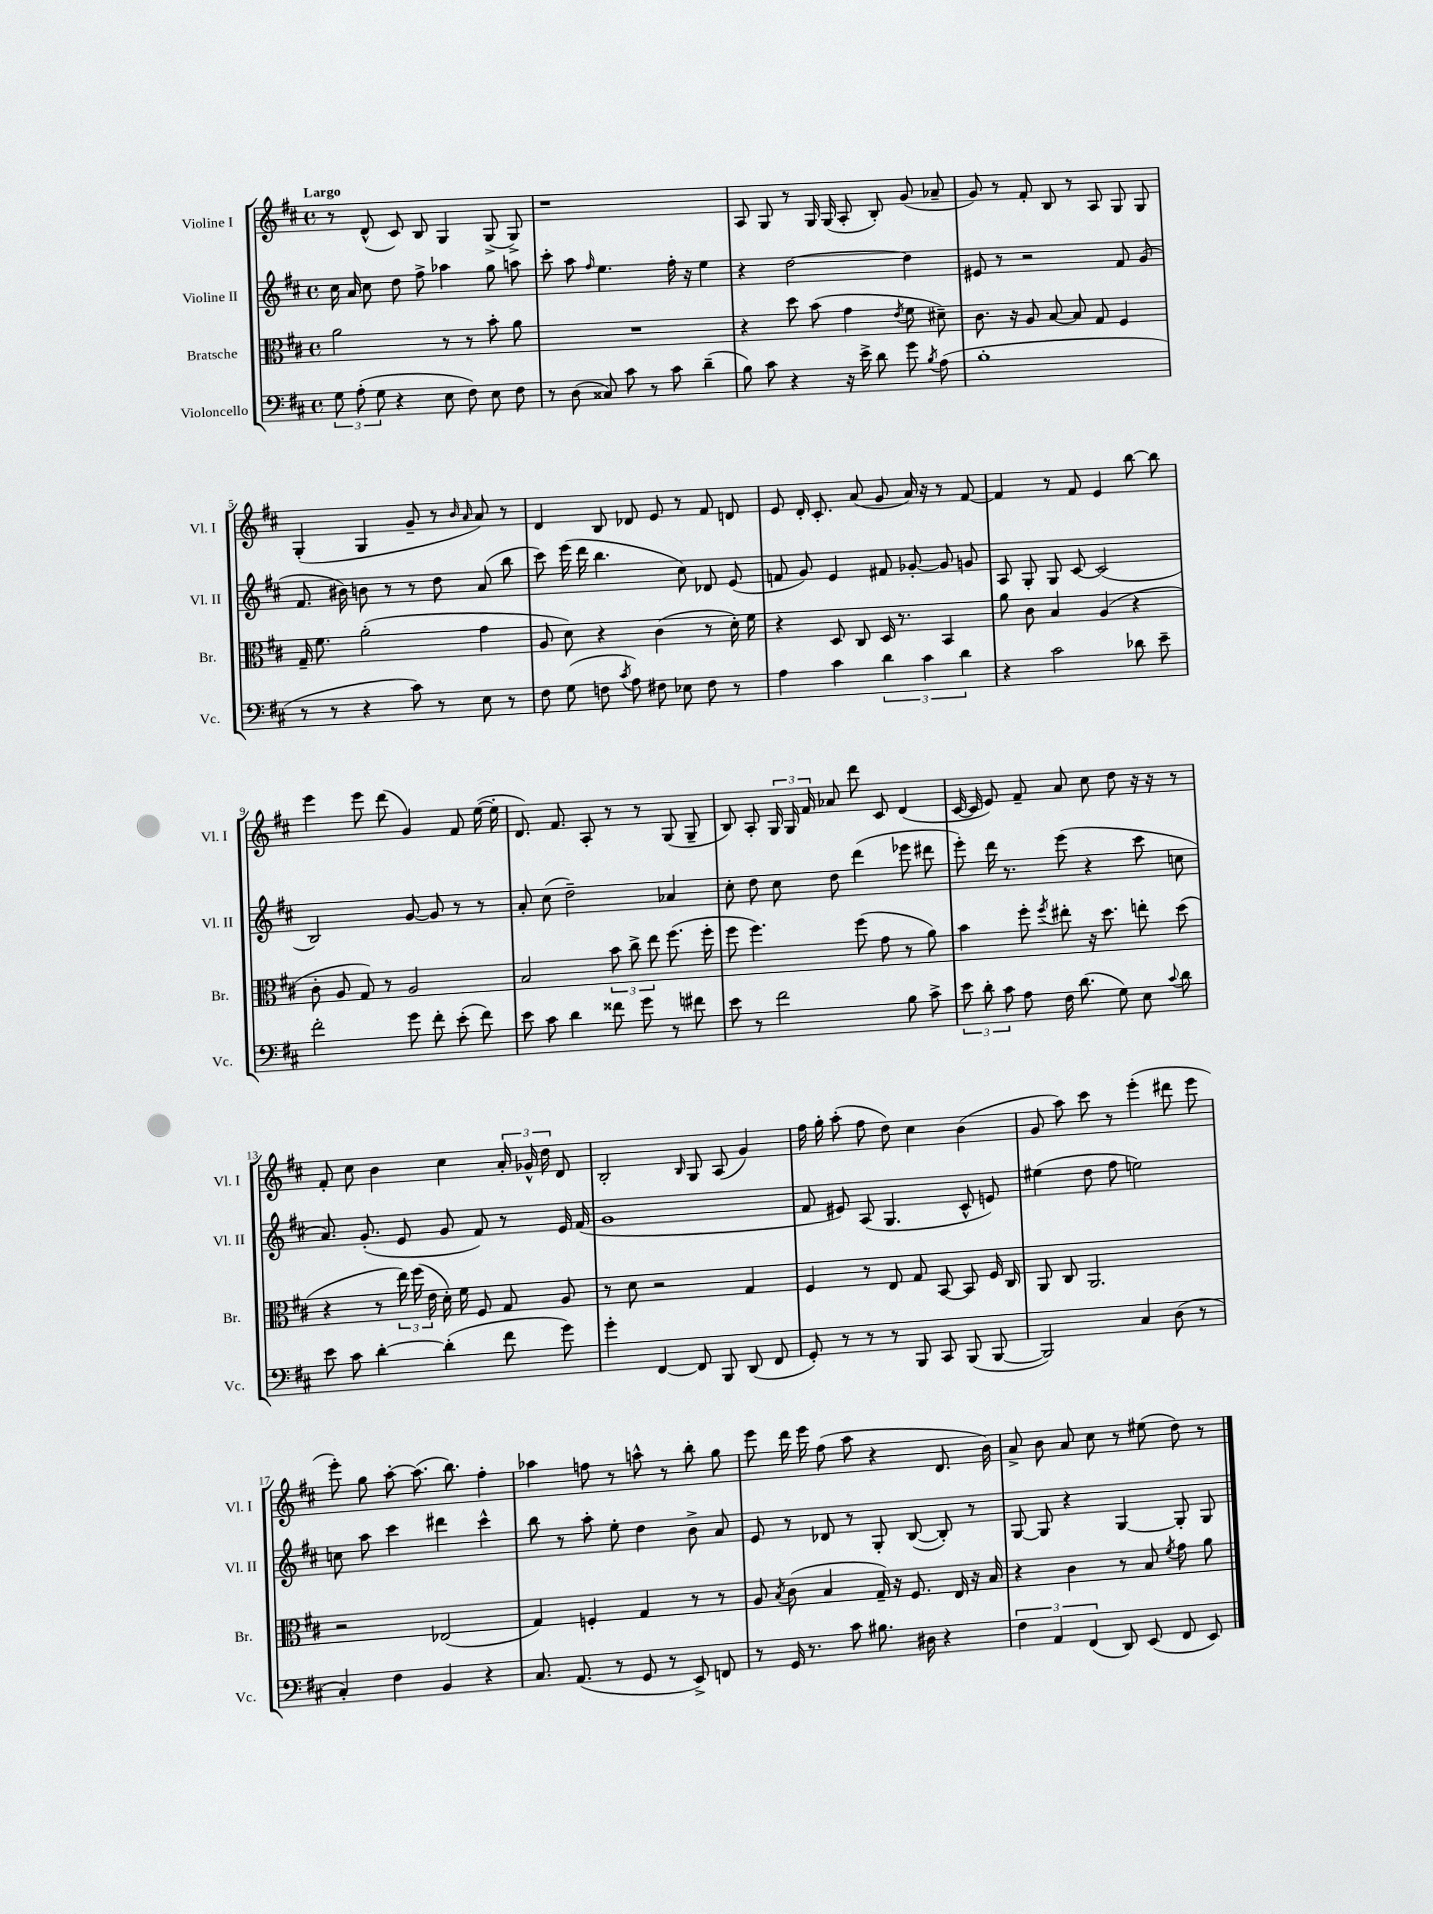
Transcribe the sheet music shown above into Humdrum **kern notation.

**kern	**kern	**kern	**kern
*staff4	*staff3	*staff2	*staff1
*clefF4	*clefC3	*clefG2	*clefG2
*k[f#c#]	*k[f#c#]	*k[f#c#]	*k[f#c#]
*M4/4	*M4/4	*M4/4	*M4/4
*met(c)	*met(c)	*met(c)	*met(c)
12G	2a	16cc#	8r
.	.	16a	.
(12A'	.	.	.
.	.	8cc#	(8d^^
12G	.	.	.
4r	.	8dd	8c#)
.	.	8ff#^	8B
8E	8r	4aa-	4G
8F#)	8r	.	.
8E	8b'	8gg	(8G^
8F#	8a	8aa	8G^)
=	=	=	=
8r	1r	8ccc#'	1r
(8D	.	8aa	.
.	.	16qqff#	.
8C##)	.	4.ee	.
8c#	.	.	.
8r	.	.	.
8c#	.	16ff#'	.
.	.	16r	.
(4d~	.	4ee	.
=	=	=	=
8B)	4r	4r	8A
8c#	.	.	8G
4r	8dd	[2dd	8r
.	(8b	.	16G
.	.	.	(16G
16r	4g	.	8A'
16e^	.	.	.
8d	.	.	8B')
.	8qe	.	.
8g	8f#	4dd]	(8g
8qB	.	.	.
(8A	8d#~)	.	8a-~
=	=	=	=
1B'	8.c#	8e#	8g)
.	.	8r	8r
.	16r	.	.
.	8A	2r	8f#'
.	[8B	.	8B
.	8B]	.	8r
.	8G	.	8A
.	4F#	8f#	8G
.	.	(8g	8G
=	=	=	=
8r	16G~	8.f#	(4G'
.	8.f#	.	.
8r	.	.	.
.	.	16b#)	.
4r	(2a'	8b	4G
.	.	8r	.
8c#)	.	8r	8g~
8r	.	8dd	8r
.	.	.	16qqb
.	.	.	16qqa
8E	4g	(8a	8a)
8r	.	8bb	8r
=	=	=	=
8F#	8A	8ccc#)	4d
(8G	8d)	(16eee	.
.	.	16ddd	.
8F	4r	4.bb	8B
8qc#	.	.	.
8A)	.	.	8d-
8F#	(4c#	.	8e
8E-	.	8cc#)	8r
8F#	8r	8d-	8f#
8r	16d')	(8e	8d
.	16f#	.	.
=	=	=	=
4A	4r	8f	8e
.	.	8g)	16d'
.	.	.	8.c#'
4c#	8D	4e	.
.	8C#	.	(8a
6d	16D	8f#	8g
.	8.r	.	.
.	.	[8g-'	16a)
6c#	.	.	.
.	.	.	16r
.	4BB	8g-]	8r
6d	.	.	.
.	.	8g	[8f#
=	=	=	=
4r	8a	8A	4f#]
.	8c#	8G'	.
2c#	4B	8G	8r
.	.	[8c#	8f#
.	(4A	(2c#]	4e
8d-	4r	.	[8bb
8e~	.	.	8bb]
=	=	=	=
2f#'	8c#'	2B)	4eee
.	8A	.	.
.	8G)	.	8eee
.	8r	.	(8ddd
8g	2A	[8g	4g)
8f#'	.	8g]	.
(8e'	.	8r	8f#
8f#)	.	8r	([16ee
.	.	.	16ee']
=	=	=	=
8e	2B	8a'	8.d)
8c#	.	(8cc#	.
.	.	.	8.f#
4d	.	2dd~)	.
.	.	.	8A'
8f##	12b	.	8r
.	12cc#^	.	.
8g	.	.	8r
.	12ee	.	.
8r	(8.ff#	4a-	(8G
8f#	.	.	8G~
.	16ff#'	.	.
=	=	=	=
8e	8ff#	8cc#'	8B)
8r	4.ff#)	8dd	8A'
2f#	.	8cc#	24G
.	.	.	24G
.	.	.	24f#
.	.	8dd	8a-
.	(8ff#	(4ddd	8ddd
.	8g	.	8c#
8B	8r	8eee-	(4d
8c#^	8a)	8ddd#	.
=	=	=	=
12e	4b	8eee')	[16c#
.	.	.	16c#]
12d'	.	.	.
.	.	16ddd	8e)
12c#	.	.	.
.	.	8.r	.
8A	8ff#'	.	8f#~
.	8qff#	.	.
16F#	8ee#'	(8eee	8a
(8.d	.	.	.
.	16r	4r	8cc#
.	8.dd	.	.
8G)	.	.	8dd
8E	8ee'	8ccc#	16r
.	.	.	16r
8qqc#	.	.	.
8d	(8dd	8cc	8r
=	=	=	=
8e	4r	8.a)	8f#'
8c#	.	.	8cc#
.	.	(8.g'	.
[4d'	8r	.	4b
.	24ee)	8e	.
.	(24ff#	.	.
.	24e	.	.
(4d']	16d')	8g	4cc#
.	16f#	.	.
.	8F#	8f#)	.
8f#	8G	8r	24a'
.	.	.	24g-^^
.	.	.	24dd
8g)	8A	16e	8d
.	.	(16f#	.
=	=	=	=
4g'	8r	1g	2B'
.	8d	.	.
[4FF#	2r	.	.
.	.	.	16qqB
8FF#]	.	.	8G
8BBB	.	.	(8A
(8DD	4G	.	4g)
8FF#	.	.	.
=	=	=	=
8GG')	4F#	8f#	16ff#
.	.	.	16gg'
8r	.	8e#)	(8aa'
8r	8r	(8A	8ff#
8r	8E	4.G	8dd)
8BBB	8G	.	4cc#
8CC#	[8BB	.	.
(8BBB	8BB]	8c#^^	(4b
[8BBB	16F#	8e)	.
.	16C#	.	.
=	=	=	=
2BBB])	8AA	(4ee#	8g
.	8C#	.	8aa)
.	2.AA	8dd	8ccc#
.	.	8ff#	8r
4C#	.	2ee)	(4eee'
(8D	.	.	8ddd#
8r	.	.	8eee
=	=	=	=
4C#')	2r	8cc	8eee')
.	.	8aa	8gg
4F#	.	4ccc#	[8aa'
.	.	.	(8.aa]
4BB	(2E-	4ddd#	.
.	.	.	8.bb)
4r	.	4ccc#^^	4ff#'
=	=	=	=
8.C#	4G)	8bb	4aa-
.	.	8r	.
(8.AA	.	.	.
.	4F'	8aa'	8ff
8r	.	8ee'	8r
8GG	4G	4dd	8aa^^
8r	.	.	8r
8EE^)	8r	8b^	8bb'
8FF	8r	8a	8gg
=	=	=	=
8r	8A	8e	8eee
.	8qB	.	.
16GG	(8c#	8r	16ddd
8.r	.	.	16eee
.	4B	8d-	(8ff#
8c#	.	8r	8aa
8.B#	16G~)	8G'	4r
.	16r	.	.
.	8.F#	([8B	.
16D#	.	.	.
4r	.	8B'])	8.d
.	16E	.	.
.	16r	8r	.
.	16B	.	16b)
=	=	=	=
6F#	4r	[8G	8a^
.	.	8G]	8b
6AA	.	.	.
.	4c#	4r	8a
(6FF#	.	.	.
.	.	.	8cc#
8DD)	8r	[4G	8r
(8EE	8B	.	(8ee#
.	8qf#	.	.
8FF#	8g	8G']	8dd)
8EE)	8a	8G	8r
==	==	==	==
*-	*-	*-	*-
